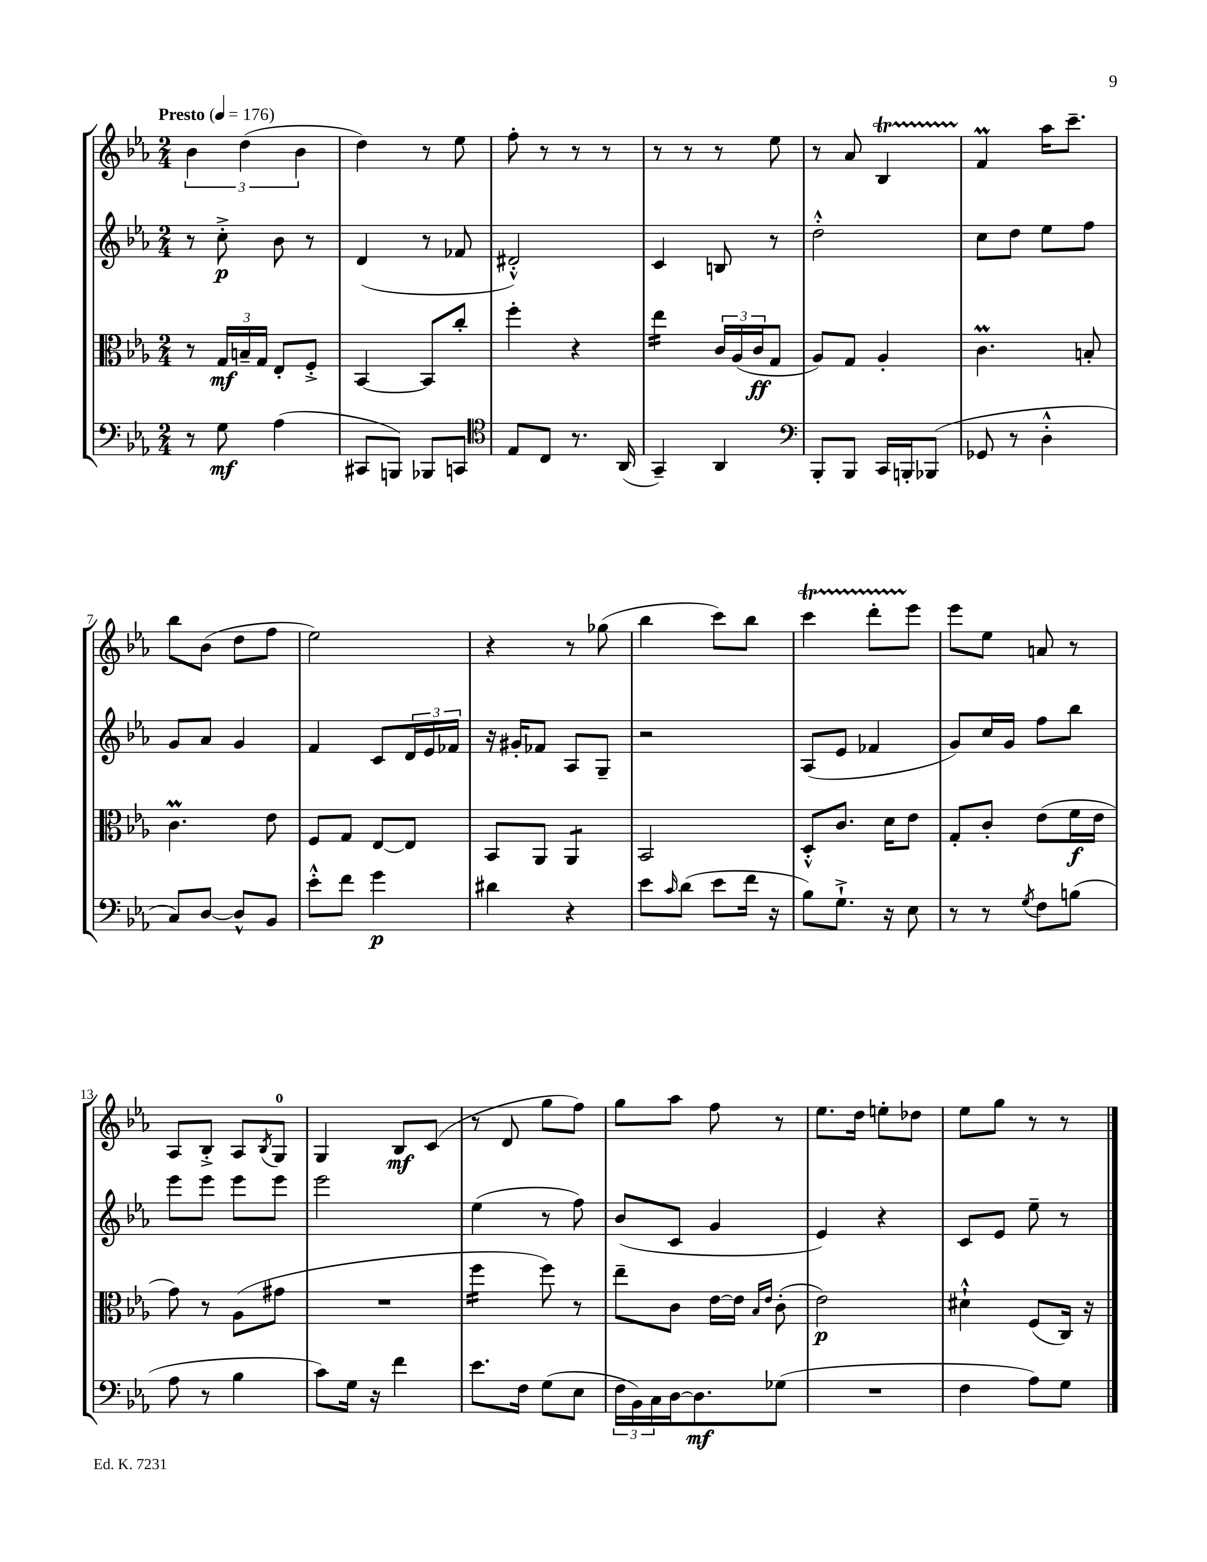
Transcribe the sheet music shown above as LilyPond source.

<<
\new StaffGroup <<
\new Staff = "s0" {
    \clef treble \key ees \major \numericTimeSignature \time 2/4 \tempo "Presto" 4 = 176
    \tuplet 3/2 { bes'4 d''4( bes'4 } |
    d''4) r8 ees''8 |
    f''8-. r8 r8 r8 |
    r8 r8 r8 ees''8 |
    r8 aes'8 bes4\startTrillSpan |
    f'4\prall\stopTrillSpan aes''16 c'''8.-- |
    bes''8 bes'8( d''8 f''8 |
    ees''2) |
    r4 r8 ges''8( |
    bes''4 c'''8) bes''8 |
    c'''4\startTrillSpan d'''8-. ees'''8\stopTrillSpan |
    ees'''8 ees''8 a'8 r8 |
    aes8 bes8-.-> aes8 \acciaccatura { bes8 } g8-0 |
    g4 bes8\mf c'8( |
    r8 d'8 g''8 f''8) |
    g''8 aes''8 f''8 r8 |
    ees''8. d''16 e''8-. des''8 |
    ees''8 g''8 r8 r8 \bar "|." |
}
\new Staff = "s1" {
    \clef treble \key ees \major \numericTimeSignature \time 2/4
    r8 c''8-.->\p bes'8 r8 |
    d'4( r8 fes'8 |
    dis'2-.-^) |
    c'4 b8 r8 |
    d''2-.-^ |
    c''8 d''8 ees''8 f''8 |
    g'8 aes'8 g'4 |
    f'4 c'8 \tuplet 3/2 { d'16 ees'16 fes'16 } |
    r16 gis'16-. fes'8 aes8 g8-- |
    r2 |
    aes8( ees'8 fes'4 |
    g'8) c''16 g'16 f''8 bes''8 |
    ees'''8 ees'''8 ees'''8 ees'''8 |
    ees'''2 |
    ees''4( r8 f''8) |
    bes'8( c'8 g'4 |
    ees'4) r4 |
    c'8 ees'8 ees''8-- r8 \bar "|." |
}
\new Staff = "s2" {
    \clef alto \key ees \major \numericTimeSignature \time 2/4
    r8 \tuplet 3/2 { g16\mf b16-- g16 } ees8-. f8-.-> |
    bes,4~ bes,8 c''8-. |
    f''4-. r4 |
    ees''4:16 \tuplet 3/2 { c'16 aes16( c'16\ff } g8 |
    aes8) g8 aes4-. |
    c'4.\prall b8-. |
    c'4.\prall ees'8 |
    f8 g8 ees8~ ees8 |
    bes,8 aes,8 aes,4:8 |
    bes,2 |
    d8-.-^ c'8. d'16 ees'8 |
    g8-. c'8-. ees'8( f'16\f ees'16 |
    g'8) r8 aes8( gis'8 |
    R2 |
    f''4:16 f''8) r8 |
    ees''8-- c'8 ees'16~ ees'16 \grace { bes16 ees'16 } c'8-.( |
    ees'2\p) |
    dis'4-!-^ f8( c16) r16 \bar "|." |
}
\new Staff = "s3" {
    \clef bass \key ees \major \numericTimeSignature \time 2/4
    r8 g8\mf aes4( |
    cis,8 b,,8) bes,,8 c,8 |
    \clef tenor ees8 c8 r8. aes,16( |
    g,4--) aes,4 |
    \clef bass bes,,8-. bes,,8 c,16 b,,16-. bes,,8( |
    ges,8 r8 d4-.-^ |
    c8) d8~ d8-^ bes,8 |
    ees'8-.-^ f'8 g'4\p |
    dis'4 r4 |
    ees'8 \grace { c'16 } d'8( ees'8 f'16 r16 |
    bes8) g8.-!-> r16 ees8 |
    r8 r8 \acciaccatura { g8 } f8 b8( |
    aes8 r8 bes4 |
    c'8) g16 r16 f'4 |
    ees'8. f16 g8( ees8 |
    \tuplet 3/2 { f16 bes,16) c16 } d16~ d8.\mf ges8( |
    R2 |
    f4 aes8) g8 \bar "|." |
}
>>
>>
